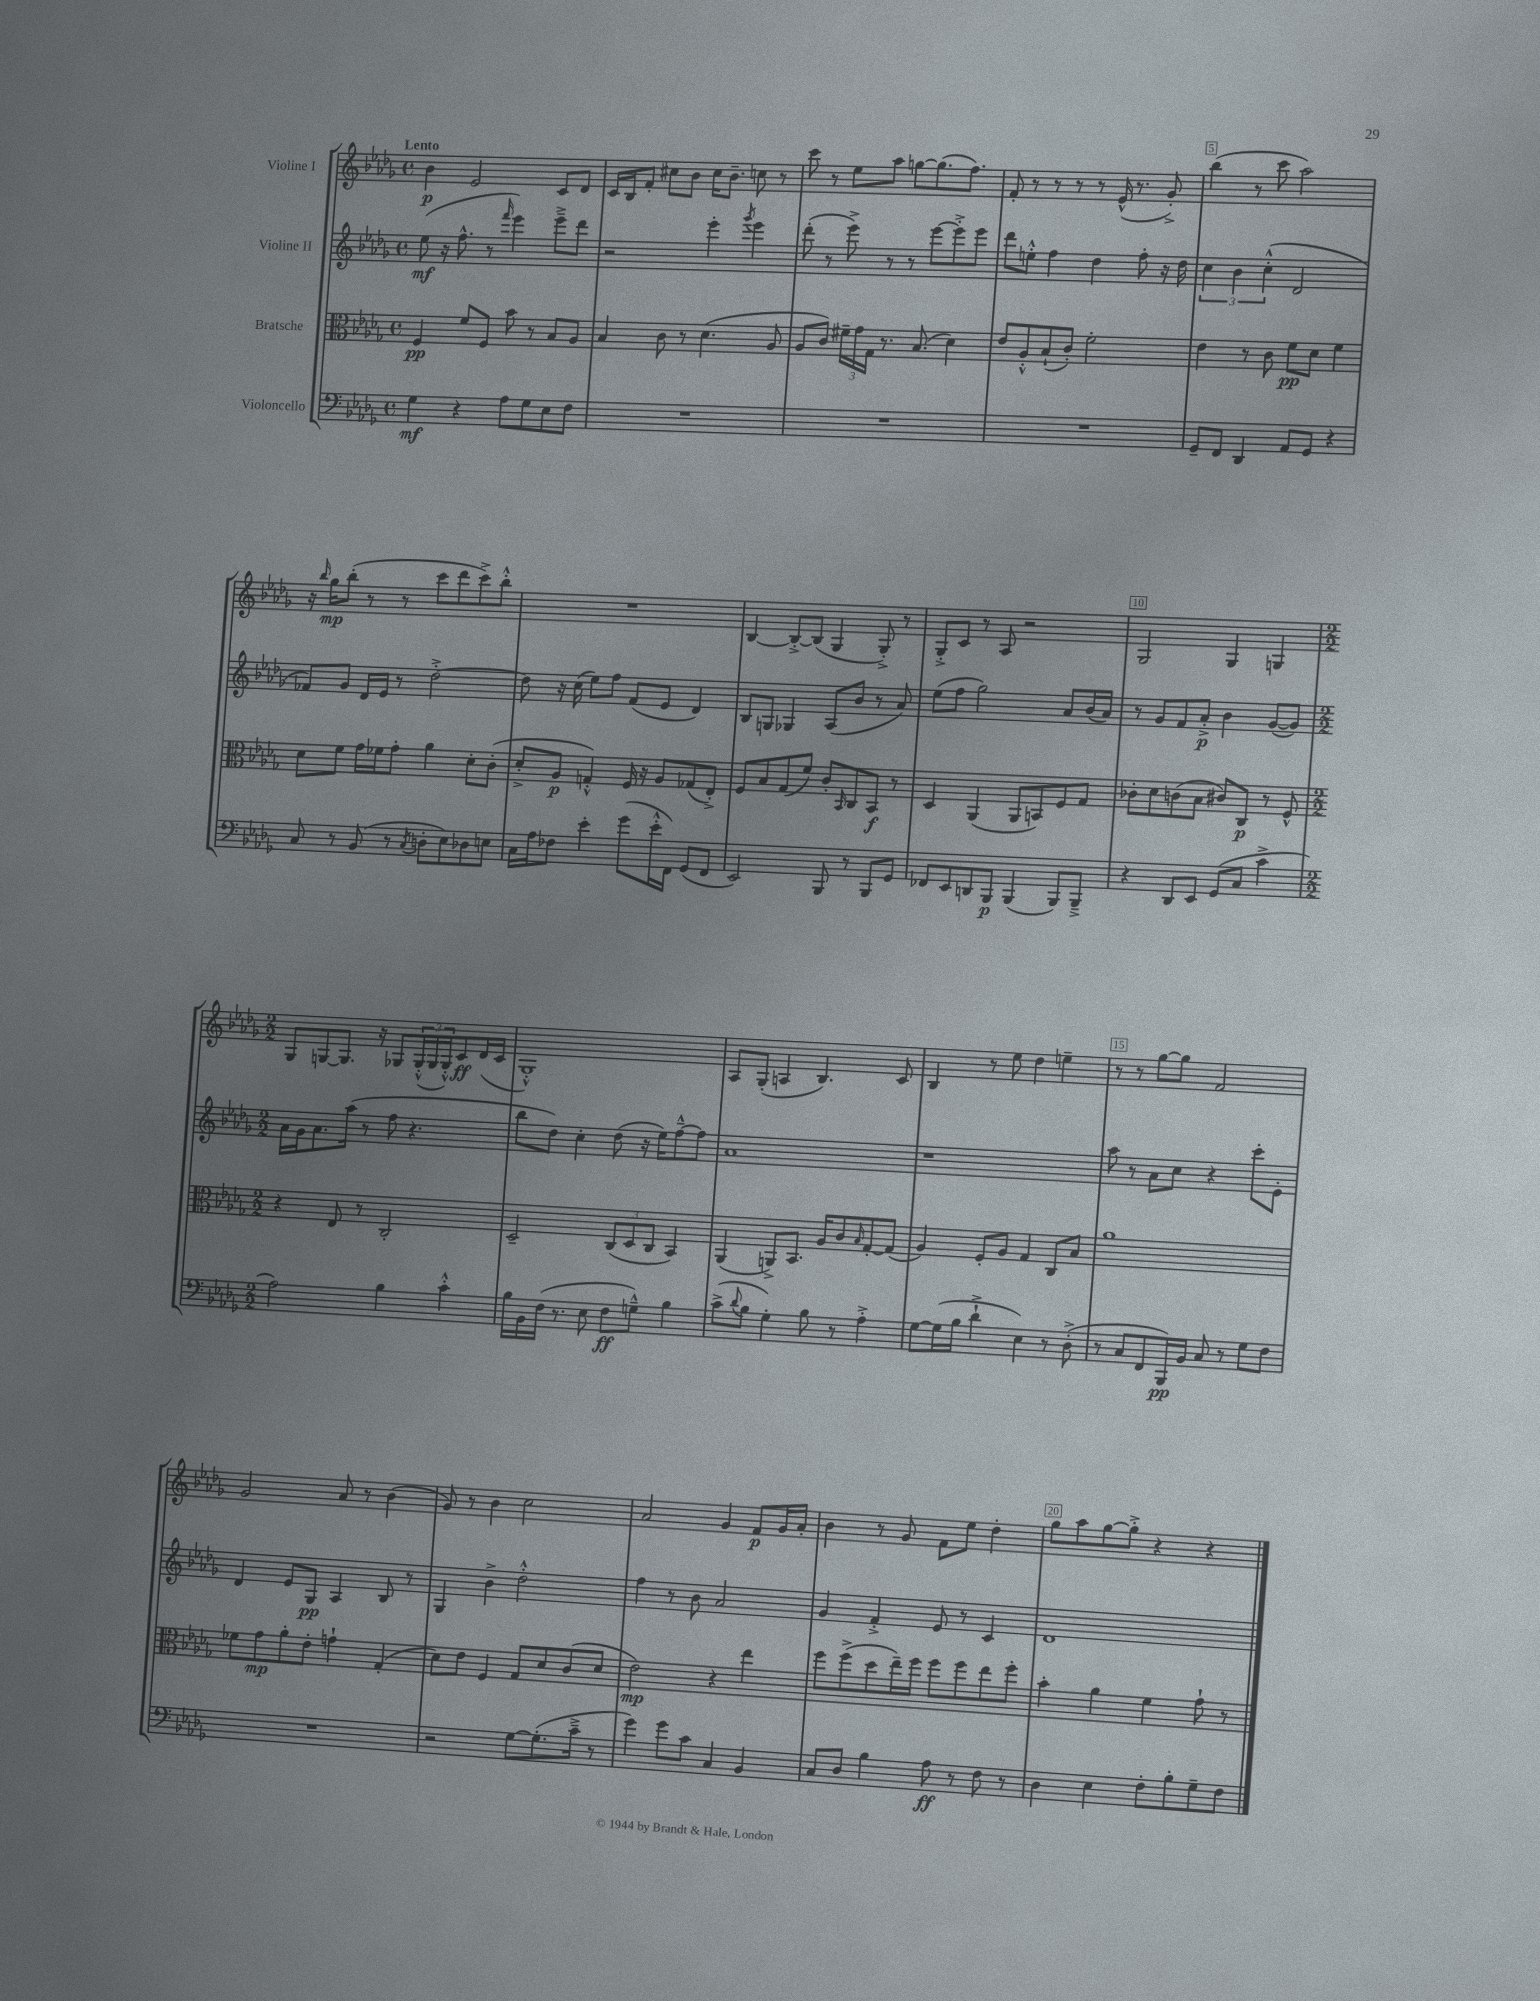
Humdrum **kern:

**kern	**kern	**kern	**kern
*staff4	*staff3	*staff2	*staff1
*clefF4	*clefC3	*clefG2	*clefG2
*k[b-e-a-d-g-]	*k[b-e-a-d-g-]	*k[b-e-a-d-g-]	*k[b-e-a-d-g-]
*M4/4	*M4/4	*M4/4	*M4/4
*met(c)	*met(c)	*met(c)	*met(c)
4G-\	4F/	(8ee-\	4b-\
.	.	16r	.
.	.	8.ff^^\	.
4r	8f/L	.	2e-/
.	8F/J	8r	.
.	.	16qqfff/	.
8A-\L	8b-\	4eee-\)	.
8G-\	8r	.	.
8E-\	8B-/L	8eee-~^\L	8c/L
8F\J	8A-/J	8ddd-\J	8d-/J
=	=	=	=
1r	4B-/	2r	16c/LL
.	.	.	16B-/J
.	.	.	8f'/J
.	8c\	.	8cc#\L
.	8r	.	8b-\J
.	(4.d-\	4eee-'\	16cc#\LK
.	.	.	8.b-~\J
.	.	8qggg-/	.
.	.	4eee-\	8cc\
.	8A-/	.	8r
=	=	=	=
1r	8A-/L	(8ddd-'\	8ccc\
.	8c/J)	8r	8r
.	24f#~\LL	8eee-^\)	8ee-\L
.	24g-\	.	.
.	24G-\JJ	.	.
.	8.r	8r	8aa-\J
.	.	8r	[8gg\L
.	(8.B-/	.	.
.	.	[8eee-\L	(8.gg\]
.	4d-\)	8eee-'^\]	.
.	.	.	8.ff\J)
.	.	8eee-\J	.
=	=	=	=
1r	8e-/L	8ddd-\L	8f'/
.	8A-'^^/	8ee'^^\J	8r
.	(8B-`/	4ff\	8r
.	8c'/J)	.	8r
.	2f'\	4dd-\	8r
.	.	.	(16e-^^/
.	.	.	8.r
.	.	8ff'\	.
.	.	16r	8g-'^/)
.	.	16dd-\	.
=	=	=	=
8GG-~/L	4e-\	6cc\	(4bb-\
8FF/J	.	.	.
.	.	6b-\	.
4DD-/	8r	.	8r
.	.	(6cc'^^\	.
.	8c\	.	8ccc\
8AA-/L	8f\L	2d-/	2aa-\)
8GG-/J	8d-\J	.	.
4r	4f\	.	.
=	=	=	=
8C/	8d-\L	8f-/L)	16r
.	.	.	16qqbb-/
.	.	.	16gg-\LK
8r	8f\J	8g-/J	(8bb-'\J
(8BB-/	16g-\LL	16d-/LL	8r
.	16f-\J	16e-/JJ	.
8r	8g-'\J	8r	8r
8qC/	.	.	.
8D'\L	4a-\	[2dd-'^\	8ccc\L
8E-\)	.	.	8ddd-\
8D-\	8d-'\L	.	8ccc^\)
8E\J	(8c'\J	.	8bb-'^^\J
=	=	=	=
16C\LL	8d-'^/L	8dd-\]	1r
16A-\J	.	.	.
8F-\J	8A-/J	16r	.
.	.	(16cc\	.
4e-'\	4G'^^/)	8ee-\L)	.
.	.	8ff\J	.
(8g-\L	16F/	(8f/L	.
.	16r	.	.
16e-'^^\L	8A-/L	8e-/J	.
16FF\JJ)	.	.	.
(8GG-/L	(8G-/	4d-/)	.
8FF/J	8E-'^/J)	.	.
=	=	=	=
2EE-/)	8F/L	8B-/L	[4B-/
.	8B-/	8G/J	.
.	(8G-/	4G-/	8B-'^/_L
.	8f/J)	.	(8B-/]J
8BBB-/	8c'/L	(8A-/L	4G-/
.	16qqBB-/	.	.
8r	8C/	8b-/J	.
8BBB-/L	8BB-/J	8r	8G-'^/)
8GG-/J	8r	8a-/)	8r
=	=	=	=
8FF-/L	4D-/	(8ee-\L	8G-'^/L
8EE-/	.	8ff\J	8c/J
8DD/	(4AA-/	2gg-\)	8r
8BBB-/J	.	.	8A-/
(4BBB-/	8AA-/L	.	2r
.	8BB/)	.	.
8BBB-/L)	8F/	8a-/L	.
8BBB-~^/J	8G-/J	(16b-/L	.
.	.	16a-/JJ)	.
=	=	=	=
4r	8c-'\L	8r	2G-/
.	8d-\	8g-/L	.
8DD-/L	(8c\	8f/	.
8EE-/J	8B-\J	8a-'^/J	.
(8GG-/L	8c#/L)	4b-\	4G-/
8C/J	8C/J	.	.
4c^\	8r	([8g-/L	4G/
.	8F^^/	8g-/]J)	.
=	=	=	=
*M2/2	*M2/2	*M2/2	*M2/2
2A-\)	4r	16a-\LL	8G-/L
.	.	16g-\J	.
.	.	8.a-\	[8G/
.	8E-/	.	8.G/]J
.	.	(16aa-\Jk	.
.	8r	8r	.
.	.	.	16r
4B-\	2C'/	8ff\	8G-/L
.	.	4.r	(24G-'^^/L
.	.	.	24G-/
.	.	.	24G-'^^/J)
4c'^^\	.	.	8c/
.	.	.	(16d-/L
.	.	.	16c/JJ
=	=	=	=
16B-\LL	2D-~/	8bb-\L	1G-'^^)
16BB-\	.	.	.
(16F\JJ	.	8dd-\J)	.
8.r	.	.	.
.	.	4cc'\	.
8E-\	.	.	.
8F\L	(12C/L	(8dd-\	.
.	12D-/	.	.
8G~^^\J)	.	16r	.
.	12C/J	.	.
.	.	16ee-\LK)	.
4B-\	4BB-/)	[8ff~^^\	.
.	.	8ff\]J	.
=	=	=	=
(8c^\L	(4AA-/	1a-	8A-/L
8qqd-/	.	.	.
8B-\J	.	.	(8G-'/J
4G-'\)	8AA^/L)	.	4A/
.	8.BB-/J	.	.
8B-\	.	.	4.B-/)
.	16A-/LK	.	.
8r	8c/	.	.
.	16qqB-/	.	.
4A-'^\	[8G-'/	.	.
.	(8G-/]J	.	8c/
=	=	=	=
[8G-\L	4A-/)	1r	4B-/
(16G-\]L	.	.	.
16B-\JJ	.	.	.
4d-`^\	8F'/L	.	8r
.	8A-/J	.	8ee-\
4E-\)	4G-/	.	4dd-\
8r	8C/L	.	4ee~\
(8D-'^\	8B-/J	.	.
=	=	=	=
8r	1a-	8aa-\	8r
8C/L	.	8r	8r
8FF/	.	8a-\L	[8gg-\L
16BBB-/L)	.	8cc\J	8gg-\]J
16BB-/JJ	.	.	.
8C/	.	4r	2f/
8r	.	.	.
8G-\L	.	8ccc'\L	.
8F\J	.	8e-'\J	.
=	=	=	=
1r	8f-\L	4d-/	2g-/
.	8g-\	.	.
.	8a-'\	8e-/L	.
.	8e-'\J	8G-/J	.
.	4g`\	4A-/	8a-/
.	.	.	8r
.	(4G-'/	8B-/	(4b-\
.	.	8r	.
=	=	=	=
2r	8d-\L)	4G-/	8g-/)
.	8e-\J	.	8r
.	4F/	4b-^\	4b-\
[8G-\L	8G-/L	2dd-'^^\	2cc\
(8.G-'\]	8d-/	.	.
.	(8c/	.	.
16c~^\Jk	.	.	.
8r	8d-/J	.	.
=	=	=	=
4g-\)	2e-\)	4ff\	2a-/
8g-\L	.	8r	.
8c\J	.	8b-\	.
4C/	4r	2a-/	4g-/
4BB-/	4ee-\	.	8f/L
.	.	.	16g-/L
.	.	.	16a-'/JJ
=	=	=	=
8C/L	8ff\L	4g-/	4b-\
8D-/J	(8ff^\	.	.
4B-\	8dd-\	4f'^/	8r
.	16ee-~\L)	.	8g-/
.	16ff\JJ	.	.
8A-\	8ff\L	8e-/	8f\L
8r	8ff\	8r	8ee-\J
8F\	8ee-\	4c/	4dd-'\
8r	8ff'\J	.	.
=	=	=	=
4D-\	4b-'\	1d-	8gg-\L
.	.	.	8aa-\
4E-\	4a-\	.	[8gg-\
.	.	.	8gg-'^\]J
8F'\L	4f\	.	4r
8B-'\	.	.	.
8G-~\	8g-`\	.	4r
8F\J	8r	.	.
==	==	==	==
*-	*-	*-	*-
